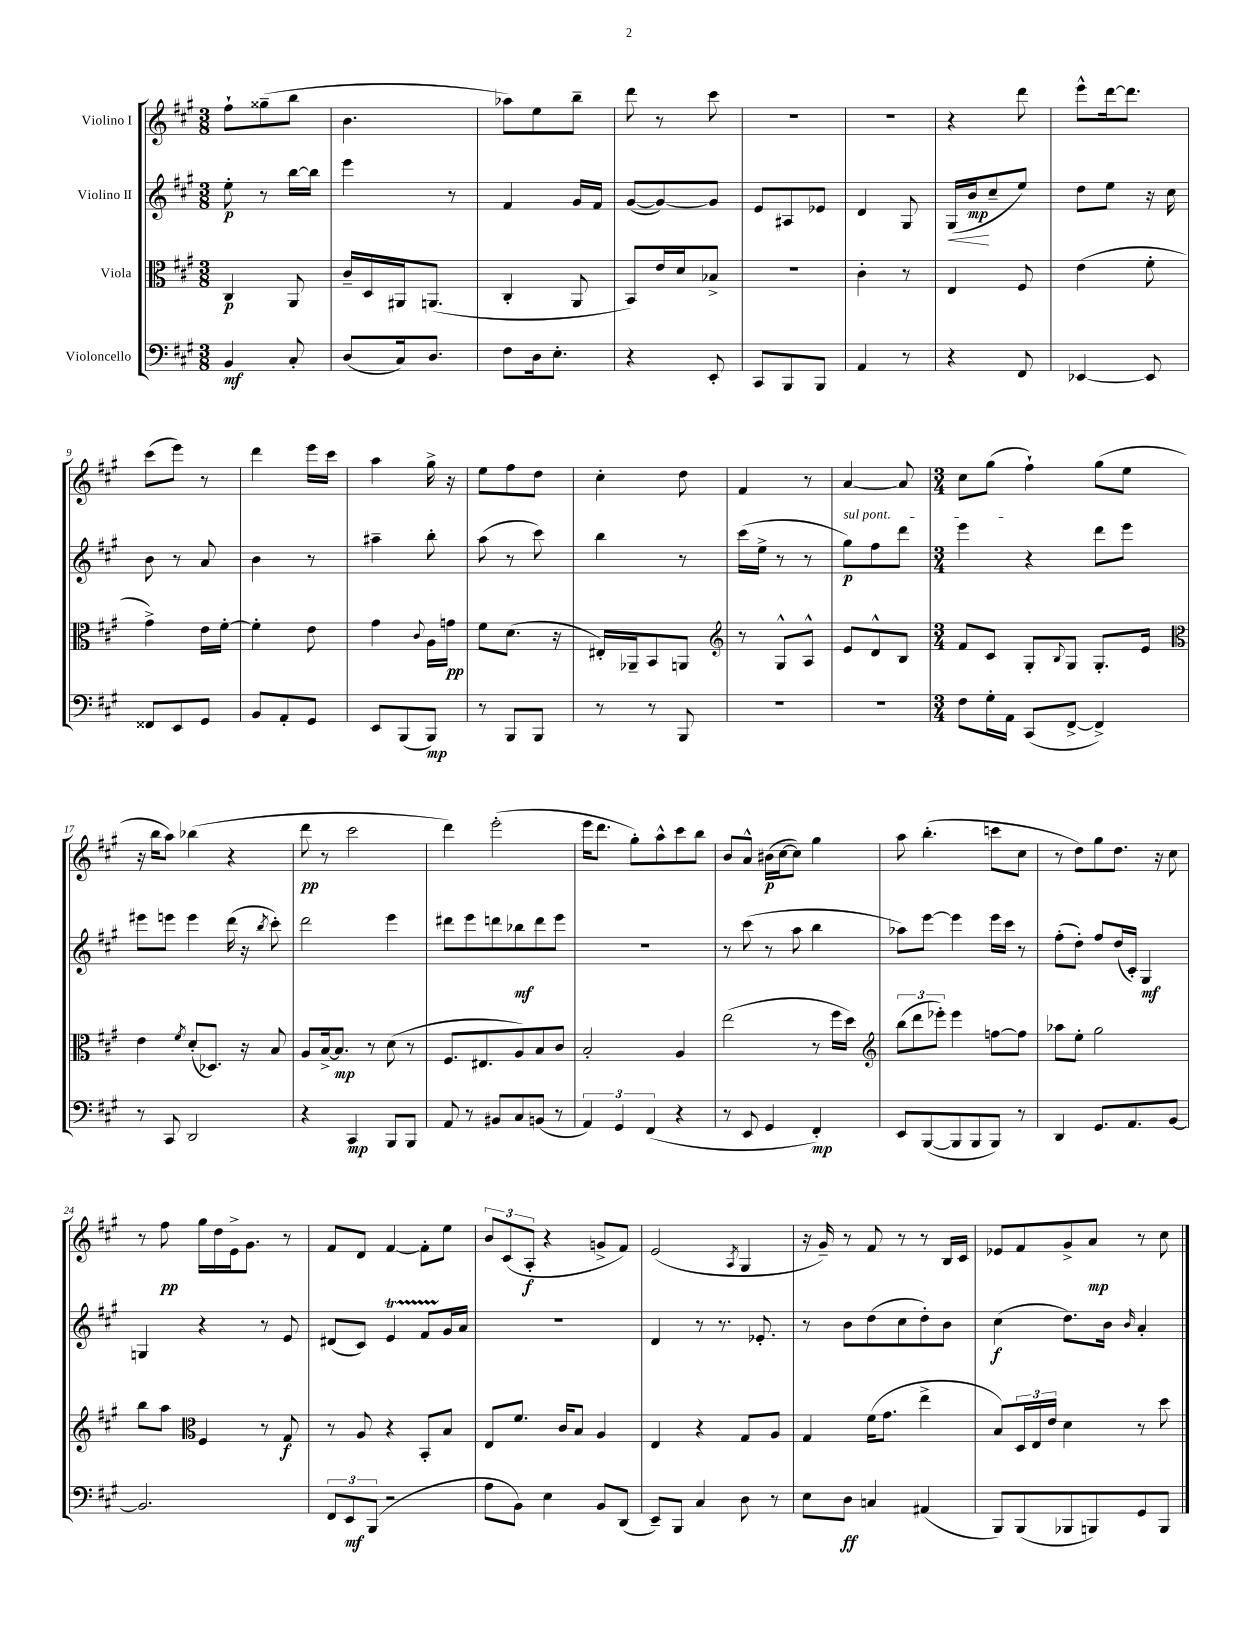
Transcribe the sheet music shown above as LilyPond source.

<<
\new StaffGroup <<
\new Staff = "s0" \with { instrumentName = "Violino I" } {
    \clef treble \key a \major \numericTimeSignature \time 3/8
    fis''8-! gisis''8--( b''8 |
    b'4. |
    aes''8) e''8 b''8-- |
    d'''8 r8 cis'''8 |
    R4. |
    R4. |
    r4 d'''8 |
    e'''8-^ d'''16~ d'''8. |
    cis'''8( e'''8) r8 |
    d'''4 e'''16 cis'''16 |
    a''4 gis''16-> r16 |
    e''8 fis''8 d''8 |
    cis''4-. d''8 |
    fis'4 r8 |
    a'4~ a'8 |
    \numericTimeSignature \time 3/4 cis''8 gis''8( fis''4-!) gis''8( e''8 |
    r16 b''16 a''8) bes''4( r4 |
    d'''8\pp r8 cis'''2 |
    d'''4) e'''2-.( |
    e'''16 d'''8. gis''8-.) a''8-^ cis'''8 b''8 |
    b'8 a'8-^ bis'16\p( cis''16~ cis''8) gis''4 |
    a''8 b''4.-.( c'''8 cis''8 |
    r8 d''8) gis''8 d''8. r16 cis''8 |
    r8 fis''8\pp gis''16 d''16 e'16-> gis'8. r8 |
    fis'8 d'8 fis'4~ fis'8-. e''8 |
    \tuplet 3/2 { b'8 cis'8( a8-.\f } r4 g'8-> fis'8) |
    e'2( \acciaccatura { a8 } gis4 |
    r16 gis'16--) r8 fis'8 r8 r8 b16 cis'16 |
    ees'8 fis'8 gis'8-> a'8\mp r8 cis''8 \bar "|." |
}
\new Staff = "s1" \with { instrumentName = "Violino II" } {
    \clef treble \key a \major \numericTimeSignature \time 3/8
    e''8-.\p r8 b''16~ b''16 |
    e'''4 r8 |
    fis'4 gis'16 fis'16 |
    gis'8~( gis'8~) gis'8 |
    e'8 ais8 ees'8 |
    d'4 gis8 |
    gis16\<( b'16\mp\! cis''8-- e''8) |
    d''8 e''8 r16 cis''16 |
    b'8 r8 a'8 |
    b'4 r8 |
    ais''4-- b''8-. |
    a''8( r8 cis'''8) |
    b''4 r8 |
    cis'''16( e''16-> r8 r8 |
    \once \override TextSpanner.bound-details.left.text = \markup { \italic "sul pont." } gis''8\p\startTextSpan) fis''8 d'''8 |
    \numericTimeSignature \time 3/4 e'''4\stopTextSpan r4 d'''8 e'''8 |
    eis'''8 e'''8 e'''4 d'''16( r16 \acciaccatura { b''8 } cis'''8-.) |
    d'''2 e'''4 |
    dis'''8 e'''8 d'''8 bes''8\mf d'''8 e'''8 |
    R2. |
    r8 cis'''8( r8 a''8 b''4 |
    aes''8) e'''8~ e'''4 e'''16 cis'''16 r8 |
    fis''8-.( d''8-.) fis''8 d''16( cis'16-.) gis4\mf |
    g4 r4 r8 e'8 |
    dis'8( cis'8) e'4\startTrillSpan fis'8 gis'16\stopTrillSpan a'16 |
    R2. |
    d'4 r8 r8. ees'8.-. |
    r8 b'8 d''8( cis''8 d''8-.) b'8 |
    cis''4\f( d''8.) b'16 \grace { b'16 } a'4-. \bar "|." |
}
\new Staff = "s2" \with { instrumentName = "Viola" } {
    \clef alto \key a \major \numericTimeSignature \time 3/8
    cis4\p a,8 |
    cis'16-- d16 ais,16 a,8.( |
    cis4-. a,8 |
    b,8) e'16 d'16 bes8-> |
    R4. |
    cis'4-. r8 |
    e4 fis8 |
    e'4( fis'8-. |
    gis'4->) e'16 fis'16~-. |
    fis'4-. e'8 |
    gis'4 \appoggiatura { cis'8 } a16 g'16\pp |
    fis'8 d'8.( r16 |
    eis16-.) aes,16-- b,8 a,8 |
    \clef treble r8 gis8-^ a8-^ |
    e'8 d'8-^ b8 |
    \numericTimeSignature \time 3/4 fis'8 cis'8 gis8-. \appoggiatura { b8 } gis8 gis8.-. e'16 |
    \clef alto e'4 \acciaccatura { fis'8 } d'8-.( des8.) r16 b8 |
    a8 b16~-> b8.\mp r8 d'8( r8 |
    fis8. eis8. a8) b8 cis'8 |
    b2-. a4 |
    e''2( r8 fis''16 d''16) |
    \clef treble \tuplet 3/2 { b''8( d'''8 ees'''8-.) } ees'''4 f''8~ f''8 |
    aes''8 e''8-. gis''2 |
    b''8 a''8 \clef alto fis4 r8 gis8\f |
    r8 a8 r4 b,8-. b8 |
    e8 fis'8. cis'16 b8 a4 |
    e4 r4 gis8 a8 |
    gis4 fis'16( gis'8. e''4-> |
    b8) \tuplet 3/2 { d16 e16 e'16 } d'4 r8 d''8 \bar "|." |
}
\new Staff = "s3" \with { instrumentName = "Violoncello" } {
    \clef bass \key a \major \numericTimeSignature \time 3/8
    b,4\mf cis8-. |
    d8( cis16) d8. |
    fis8 d16 e8.-. |
    r4 e,8-. |
    cis,8 b,,8 b,,8 |
    a,4 r8 |
    r4 fis,8 |
    ees,4~ ees,8 |
    fisis,8 e,8 gis,8 |
    b,8 a,8-. gis,8 |
    e,8 b,,8( b,,8\mp) |
    r8 b,,8 b,,8 |
    r8 r8 b,,8 |
    R4. |
    R4. |
    \numericTimeSignature \time 3/4 fis8 gis16-. a,16 cis,8( fis,8~-> fis,4->) |
    r8 cis,8 d,2 |
    r4 cis,4\mp b,,8 b,,8 |
    a,8 r8 bis,8 cis8 b,8( r8 |
    \tuplet 3/2 { a,4) gis,4 fis,4( } r4 |
    r8 e,8 gis,4 fis,4-.\mp) |
    e,8 b,,8~( b,,8 b,,8 b,,8) r8 |
    d,4 gis,8. a,8. b,8~ |
    b,2. |
    \tuplet 3/2 { fis,8 e,8\mf b,,8( } r2 |
    a8 b,8) e4 b,8 d,8( |
    e,8--) b,,8 cis4 d8 r8 |
    e8 d8\ff c4 ais,4( |
    b,,8) b,,8( bes,,8 b,,8) gis,8 b,,8 \bar "|." |
}
>>
>>
